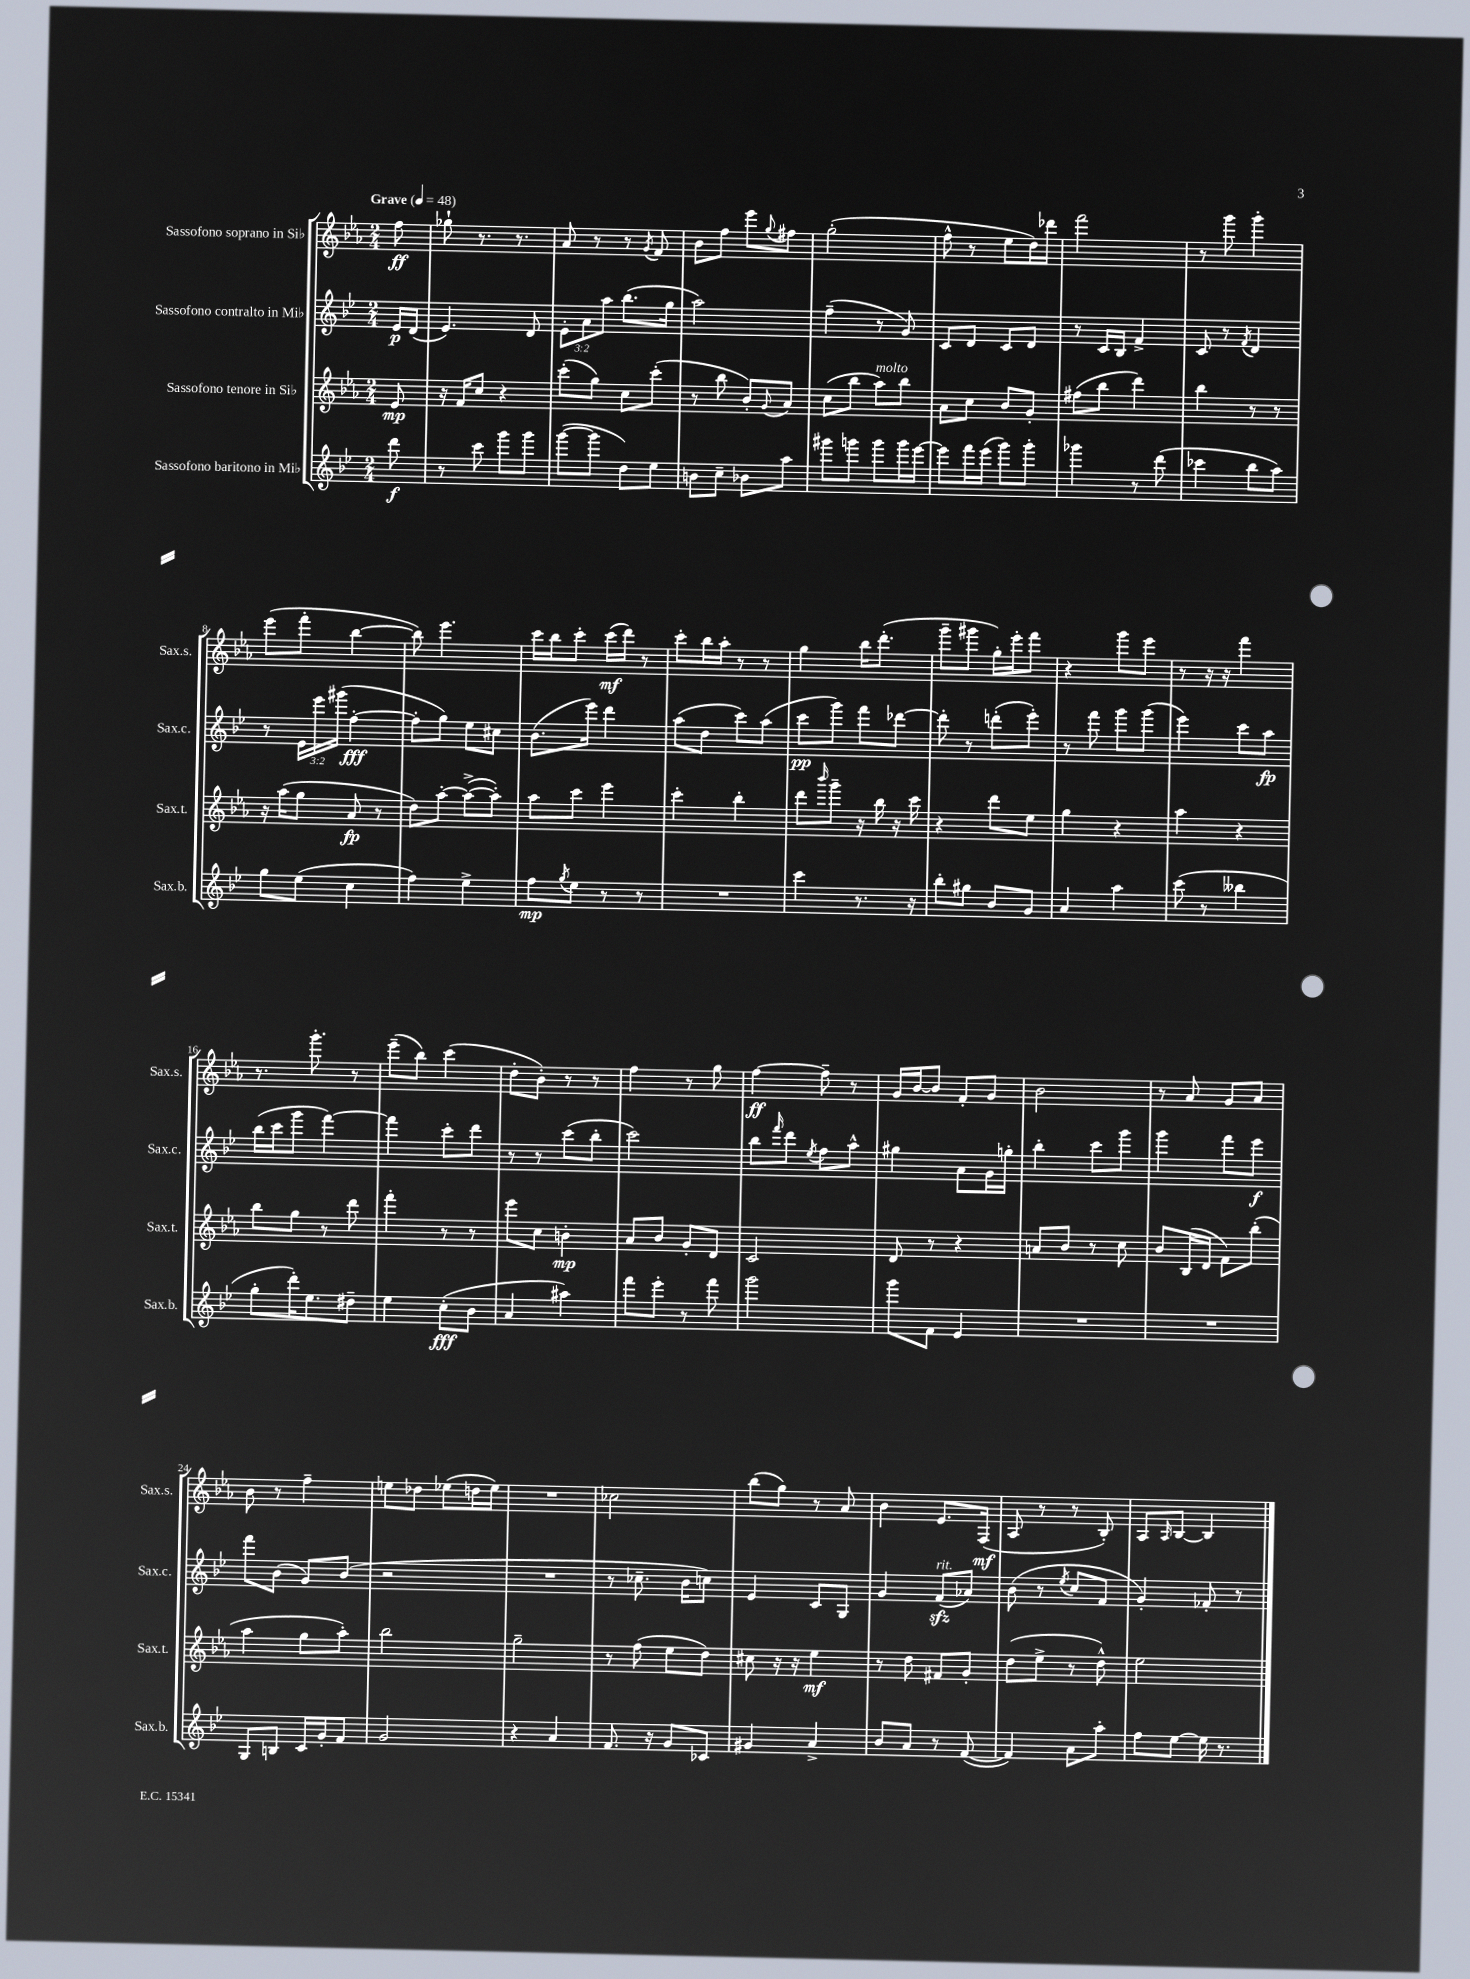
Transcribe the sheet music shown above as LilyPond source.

<<
\new StaffGroup <<
\new Staff = "s0" \with { instrumentName = "Sassofono soprano in Sib" shortInstrumentName = "Sax.s." } {
    \clef treble \key ees \major \numericTimeSignature \time 2/4 \partial 8 \tempo "Grave" 4 = 48
    f''8\ff |
    ges''8-! r8. r8. |
    aes'8 r8 r8 \acciaccatura { g'8 } f'8 |
    bes'8 f''8 ees'''8 \appoggiatura { g''8 } fis''8 |
    g''2-.( |
    f''8-^ r8 ees''8 d''16) des'''16 |
    f'''2 |
    r8 g'''8 g'''4-. |
    ees'''8( f'''8-. bes''4~ |
    bes''8) ees'''4. |
    c'''16 bes''16 c'''8-. c'''16\mf( d'''16) r8 |
    c'''8-. bes''16 aes''16-. r8 r8 |
    g''4 bes''16 d'''8.-.( |
    g'''8-- gis'''8 g''16-.) ees'''16-. f'''8 |
    r4 g'''8 ees'''8 |
    r8 r16 r16 f'''4 |
    r8. g'''8.-. r8 |
    ees'''8--( bes''8) c'''4( |
    d''8-. bes'8-.) r8 r8 |
    f''4 r8 g''8 |
    f''4~\ff f''8-- r8 |
    g'16 bes'16~ bes'8 f'8-. g'8 |
    bes'2 |
    r8 aes'8 g'8 aes'8 |
    bes'8 r8 f''4-- |
    e''8 des''8 ees''8( d''16 ees''16) |
    R2 |
    ces''2 |
    bes''8( g''8) r8 aes'8 |
    bes'4 ees'8. f16\mf( |
    aes8 r8 r8 bes8-.) |
    aes8 \grace { aes16 } bes8~ bes4 \bar "|." |
}
\new Staff = "s1" \with { instrumentName = "Sassofono contralto in Mib" shortInstrumentName = "Sax.c." } {
    \clef treble \key bes \major \numericTimeSignature \time 2/4 \override Staff.TupletNumber.text = #tuplet-number::calc-fraction-text \partial 8
    ees'16\p d'16( |
    ees'4.) d'8 |
    \tuplet 3/2 { ees'8-. a'8 a''8 } bes''8.( g''16 |
    a''2) |
    f''4--( r8 g'8) |
    c'8 d'8 c'8 d'8 |
    r8 c'16 bes16 f'4-> |
    c'8 r8 \acciaccatura { f'8 } d'4 |
    r8 \tuplet 3/2 { ees'16 ees'''16 gis'''16( } f''4~-.\fff |
    f''8-. g''8) ees''8 cis''8 |
    bes'8.( ees'''16) d'''4 |
    a''8( d''8 c'''8) a''8( |
    c'''8\pp g'''8) f'''8 des'''8~ |
    des'''8-. r8 d'''8-.( ees'''8-.) |
    r8 f'''8 g'''8 g'''8( |
    ees'''4) c'''8 a''8\fp |
    bes''16( c'''16 g'''8 f'''4~) |
    f'''4 c'''8-. d'''8 |
    r8 r8 c'''8( bes''8-. |
    c'''2) |
    bes''8 \grace { f'''16 } d'''8 \acciaccatura { ees''8 } f''8 a''8-^ |
    gis''4 a'8 g'16 g''16-. |
    bes''4-. c'''8 g'''8 |
    g'''4 f'''8 ees'''8\f |
    f'''8 bes'8( g'8) bes'8( |
    r2 |
    R2 |
    r8 ces''8.-- bes'16 c''8) |
    ees'4 c'8 g8 |
    g'4 f'8\sfz^\markup { \italic "rit." }( aes'8) |
    bes'8( r8 \acciaccatura { ees''8 } c''8 f'8 |
    g'4-.) fes'8-. r8 \bar "|." |
}
\new Staff = "s2" \with { instrumentName = "Sassofono tenore in Sib" shortInstrumentName = "Sax.t." } {
    \clef treble \key ees \major \numericTimeSignature \time 2/4 \partial 8
    ees'8\mp |
    r16 f'16 c''8 r4 |
    c'''8-.( g''8) c''8 c'''8-.( |
    r8 bes''8 bes'8-.) \appoggiatura { g'8 } aes'8 |
    c''8( bes''8 aes''8^\markup { \italic "molto" }) bes''8 |
    aes'8 c''8 bes'8 g'8-. |
    fis''8( bes''8 d'''4) |
    bes''4 r8 r8 |
    r16 aes''16( g''8 aes'8\fp r8 |
    d''8) aes''8~-. aes''8~->( aes''8-.) |
    aes''8 c'''8 ees'''4 |
    c'''4-. bes''4-. |
    d'''8 \grace { bes'''16 } g'''8-- r16 bes''16 r16 c'''16 |
    r4 d'''8 ees''8 |
    g''4 r4 |
    aes''4 r4 |
    bes''8 g''8 r8 d'''8 |
    f'''4-. r8 r8 |
    ees'''8 c''8 b'4-.\mp |
    aes'8 bes'8 g'8-. d'8 |
    c'2 |
    d'8 r8 r4 |
    a'8 bes'8 r8 c''8 |
    bes'8 bes16( d'16 f'8) bes''8-.( |
    aes''4 g''8 aes''8-.) |
    bes''2 |
    g''2-- |
    r8 f''8( ees''8 d''8) |
    cis''8 r16 r16 ees''4\mf |
    r8 d''8 fis'8 g'8-. |
    d''8( ees''8-> r8 d''8-^) |
    ees''2 \bar "|." |
}
\new Staff = "s3" \with { instrumentName = "Sassofono baritono in Mib" shortInstrumentName = "Sax.b." } {
    \clef treble \key bes \major \numericTimeSignature \time 2/4 \partial 8
    d'''8\f |
    r8 c'''8 g'''8 g'''8 |
    g'''8~( g'''8 d''8) ees''8 |
    b'8 c''8-- bes'8 a''8 |
    gis'''8 g'''8 g'''8 g'''16 ees'''16~ |
    ees'''8 f'''16 ees'''16( g'''8) g'''8-. |
    ges'''4 r8 d'''8( |
    ces'''4 bes''8 a''8) |
    g''8 ees''8( c''4 |
    f''4) ees''4-> |
    f''8\mp \acciaccatura { g''8 } ees''8 r8 r8 |
    R2 |
    c'''4 r8. r16 |
    bes''8-. gis''8 bes'8 g'8 |
    a'4 a''4 |
    c'''8( r8 beses''4 |
    g''8-. d'''16-.) ees''8. dis''8-- |
    ees''4 c''8-.\fff( bes'8 |
    a'4 ais''4) |
    f'''8 ees'''8-. r8 f'''8 |
    g'''2 |
    g'''8 f'8 ees'4 |
    R2 |
    R2 |
    g8 b8 c'16 g'16-. f'8 |
    g'2 |
    r4 a'4 |
    f'8. r16 g'8 ces'8 |
    gis'4 a'4-> |
    bes'8 a'8 r8 f'8~( |
    f'4) a'8 a''8-. |
    f''8 ees''8~ ees''16 r8. \bar "|." |
}
>>
>>
